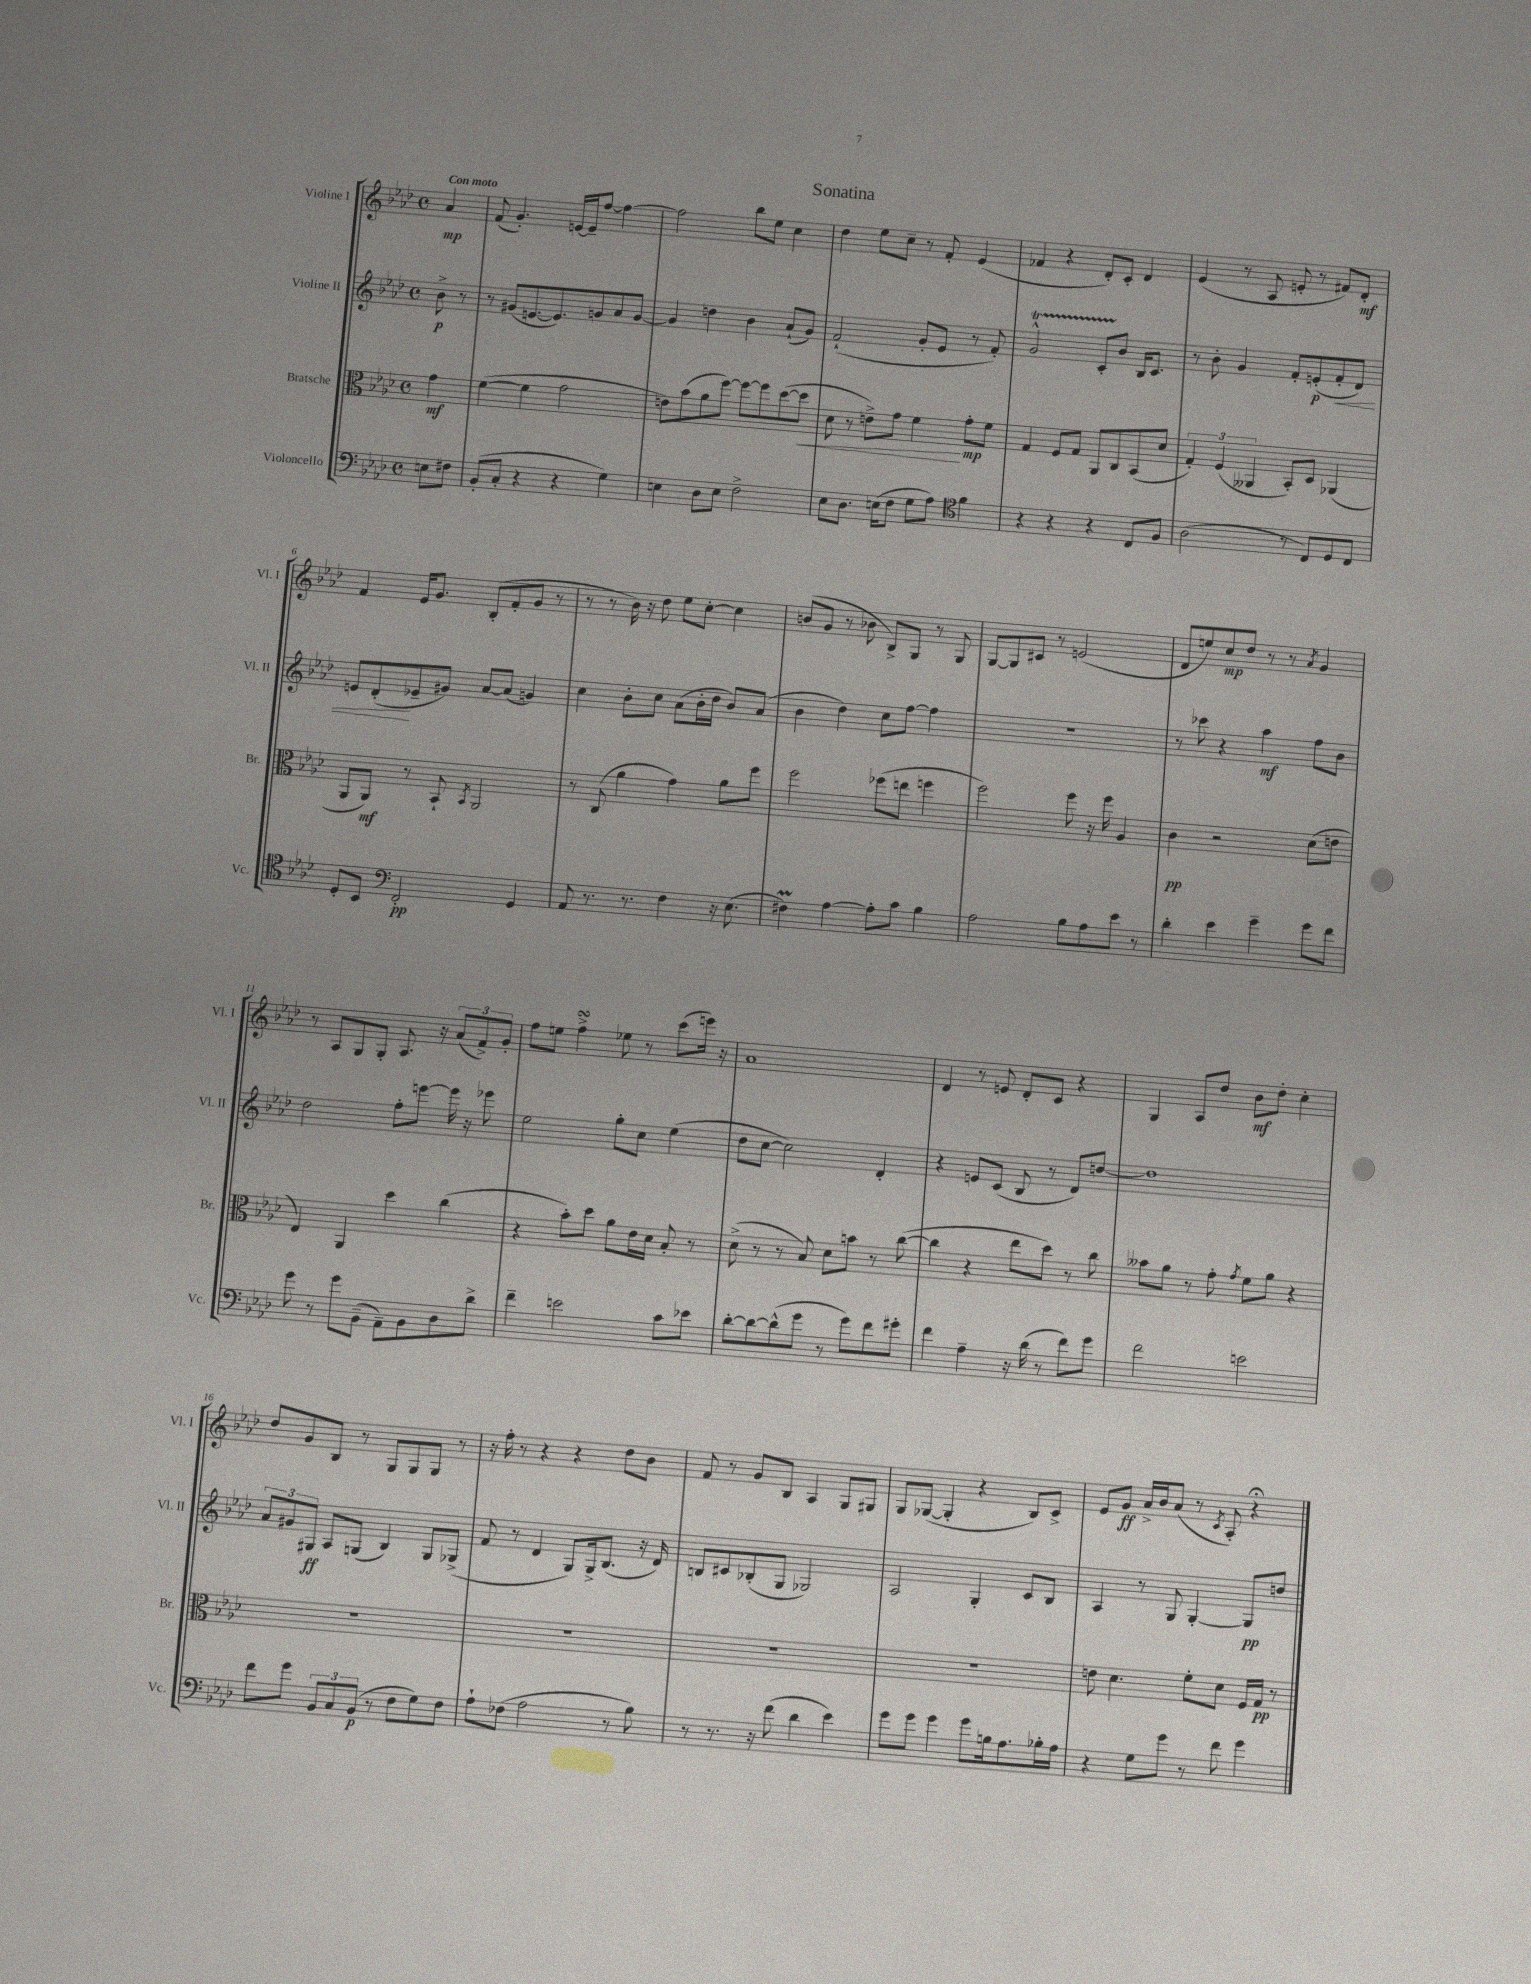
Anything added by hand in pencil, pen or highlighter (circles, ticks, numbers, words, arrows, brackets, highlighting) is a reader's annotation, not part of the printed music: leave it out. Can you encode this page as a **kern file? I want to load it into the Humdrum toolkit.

**kern	**kern	**kern	**kern
*staff4	*staff3	*staff2	*staff1
*clefF4	*clefC3	*clefG2	*clefG2
*k[b-e-a-d-]	*k[b-e-a-d-]	*k[b-e-a-d-]	*k[b-e-a-d-]
*M4/4	*M4/4	*M4/4	*M4/4
*met(c)	*met(c)	*met(c)	*met(c)
8E	4g	8b-^	4a-
8F#	.	8r	.
=	=	=	=
(8BB-'	([4f	8r	(8f
8C'	.	(8g#	4.g')
4r	4f]	[8.e	.
.	.	8.e])	.
4r	2g	.	[16e
.	.	.	16e~]
.	.	8g	[8ff
4G)	.	8a-	4ff_
.	.	[8g	.
=	=	=	=
4E	8e)	4g]	2ff]
.	(8b-	.	.
8D-	8a-	4dd	.
8E	[8ff)	.	.
2F^	8ff_	4b-	8bb-
.	8ff]	.	8ee-
.	([8dd-	(8a-`	4cc
.	8dd-]	8g)	.
=	=	=	=
8E-	8d-	(2f`	4dd-
8.D-	8r	.	.
.	8e^)	.	8ee-
(16E	.	.	.
8F	8g	.	8cc~
8G	4f	8g'	8r
8A-)	.	8e-	8f'
*clefC4	*	*	*
4f	8g'	8r	(4e-
.	8f	8f')	.
=	=	=	=
4r	4G	2g^^	4f-
4r	8F	.	4r
.	8G	.	.
4r	8AA-	8c'	8d-')
.	8C	8b-	8c'
8C	(8BB-	16B-	4d-
.	.	8.c	.
8F	8d-	.	.
=	=	=	=
(2A-	6G')	8r	(4e-
.	.	8b-'	.
.	(6F	.	.
.	.	4g	8r
.	6AA--	.	.
.	.	.	8A-
8r	8BB-')	8f'	8e'
8C)	8D-	(8e'	8r
8D-	(4AA-	8f'	8f#)
8C	.	8d-)	8d-'
=	=	=	=
8D-'	8AA-	8e	4f
8BB-	8AA-)	(8d-'	.
*clefF4	*	*	*
2FF'	8r	8e-~	16e-
.	.	.	8.g
.	8BB-`	8g#)	.
.	8qBB-	.	.
.	2AA-	[8a-	(8B-'
.	.	(8a-]	8f'
4GG	.	4g)	8g
.	.	.	8r
=	=	=	=
8AA-	8r	4cc	8r
8.r	(8C	.	8r
.	4a-	8b-'	16b-)
8.r	.	.	16r
.	.	8cc	8dd-
4F	4g)	(8a-	8ee-
.	.	16b-'	[8cc'
.	.	16dd-	.
16r	8a-	8b-)	4cc]
(8.E-	.	.	.
.	8ff	(8a-	.
=	=	=	=
4F#)	2ff	4b-	(8b
.	.	.	8g
[4A-	.	4dd-)	8r
.	.	.	8b-
8A-']	(8ff-	8cc	8B-^)
8c	8ee	[8ff	8G
4B-	4ff	4ff]	8r
.	.	.	8G
=	=	=	=
2A-	2ff)	1r	[8G
.	.	.	8G]
.	.	.	8c#
.	.	.	8r
8B-	8ff	.	(2e
8A-	16r	.	.
.	16ff	.	.
8e-	4A-	.	.
8r	.	.	.
=	=	=	=
4d-'	4c	8r	8d-
.	.	8ccc-	8ee)
4e-	2r	4r	8cc
.	.	.	8dd-
4g~	.	4aa-	8r
.	.	.	8r
.	.	.	8qa-
8g	(8d-	8ff	4g
8f	8e	8b-	.
=	=	=	=
8g	4E-)	2dd-	8r
8r	.	.	8A-
8g	4AA-	.	8G
(8BB-~	.	.	8G'
8AA-~)	4dd-	8ff'	8.A-
8BB-	.	[8eee	.
.	.	.	16r
8D-	(4cc	16eee]	(12a-
.	.	16r	.
.	.	.	12f^)
8d-^	.	8eee-	.
.	.	.	12g'
=	=	=	=
4f~	4r	2ee-	8ff
.	.	.	8ee
2e	8b-')	.	4ff^
.	8dd-	.	.
.	8a-	8gg'	8ee-
.	16e-	8cc	8r
.	16d-	.	.
8c	8B-'	(4ee-	(8ccc
8e-	8r	.	16eee)
.	.	.	16r
=	=	=	=
[8d-'	(8d-^	8dd-	1a-
8d-_	8r	[8cc	.
(8d-^^]	8r	2cc])	.
8g	8B-)	.	.
8r	8d-	.	.
8g)	8b	.	.
8f	8r	4d-'	.
8g#'	([8cc	.	.
=	=	=	=
4f	4cc]	4r	4d-
4A-~	4r	8e	8r
.	.	(8c	8e
16r	8ee-	8B-	8d-'
(16d-	.	.	.
8r	8dd-)	8r	8c
8f)	8r	8d-)	4r
8g	8cc	[8dd	.
=	=	=	=
2f	8b--	1dd]	4G
.	8a-	.	.
.	8r	.	8A-
.	8g'	.	8dd-
.	8qg	.	.
2e	8f	.	8b-
.	8a-	.	8dd-'
.	4r	.	4cc'
=	=	=	=
8f	1r	12a-	8dd-
.	.	12g#	.
8g	.	.	8g
.	.	12G#	.
12BB-	.	8A-	8B-
12C	.	.	.
.	.	(8G	8r
(12BB-	.	.	.
8r	.	4B-)	8G
8F	.	.	8G
8G)	.	8G	8G
8F	.	(8G-^	8r
=	=	=	=
8A-`	1r	8f	16r
.	.	.	16ff'
(8F-	.	8r	8r
2A-	.	4d-	4r
.	.	8G)	4r
.	.	16G^	.
.	.	(8.B-	.
8r	.	.	8dd-
8B-)	.	16r	8b-
.	.	16d-)	.
=	=	=	=
8r	1r	8B	8f
8.r	.	8c#	8r
.	.	(8B-'	8g
16r	.	.	.
(8f	.	8G	8B-
4d-	.	2G-)	4A-
4e-)	.	.	8G
.	.	.	8G#
=	=	=	=
8g	1r	2A-	8G
8g	.	.	([8G-
4g	.	.	4G-']
8g	.	4G'	4r
16B	.	.	.
8.A-	.	.	.
.	.	8c	8B-)
16B-'	.	8B-	8c^
16A-	.	.	.
=	=	=	=
4r	8e	4A-	8e-
.	4.d-	.	8g
8G	.	8r	16a-^
.	.	.	16b-
8g	.	8G	(8a-
8r	8f'	[4G'	8r
.	.	.	8qc
8f	8d-	.	8A-')
4g	16F	8G]	4r;
.	16G	.	.
.	8r	8dd	.
==	==	==	==
*-	*-	*-	*-
